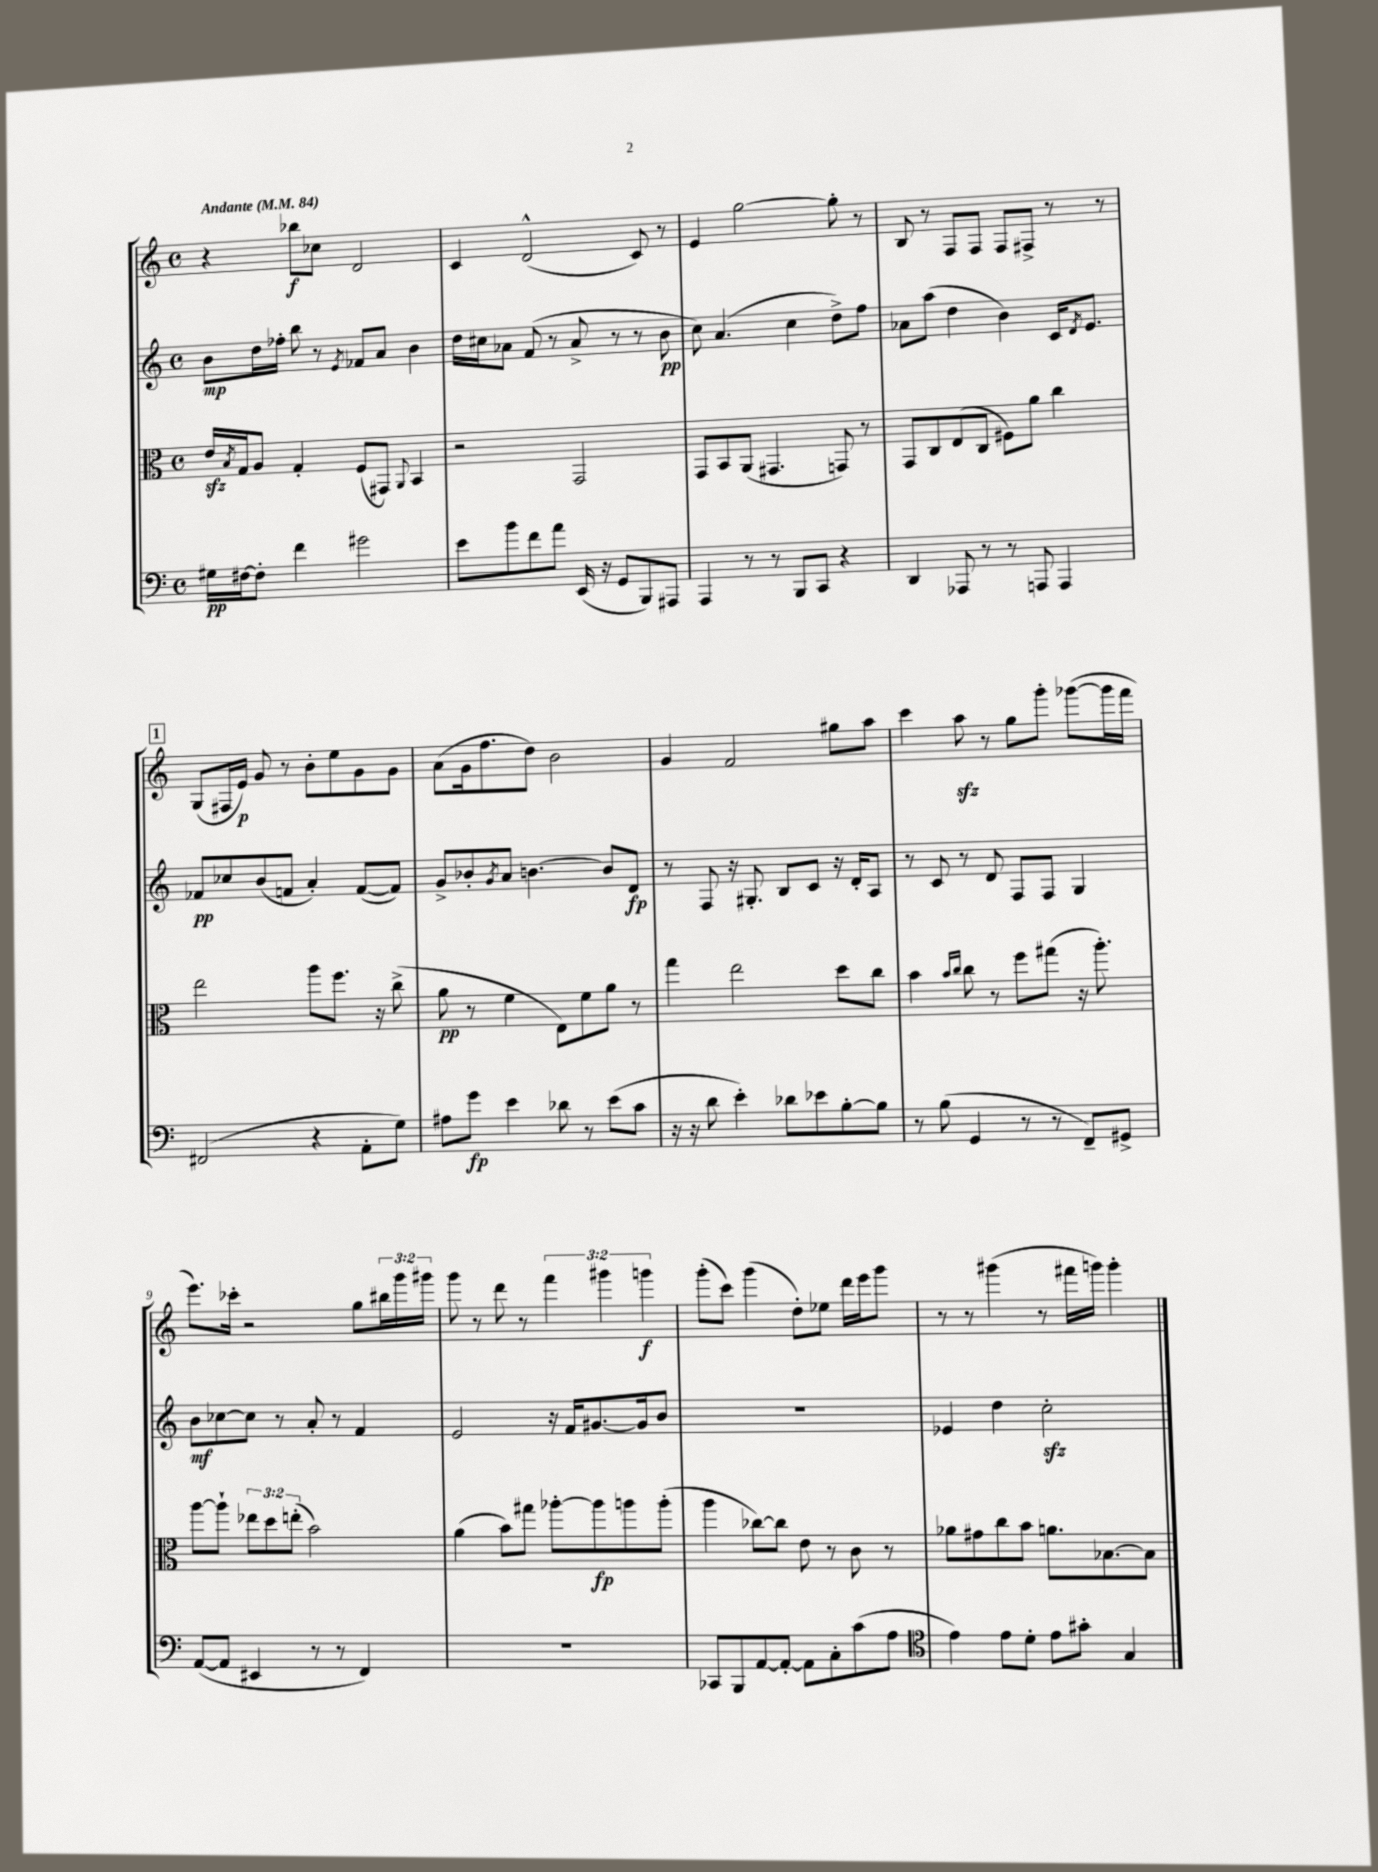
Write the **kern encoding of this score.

**kern	**kern	**kern	**kern
*staff4	*staff3	*staff2	*staff1
*clefF4	*clefC3	*clefG2	*clefG2
*k[]	*k[]	*k[]	*k[]
*M4/4	*M4/4	*M4/4	*M4/4
*met(c)	*met(c)	*met(c)	*met(c)
*MM84	*MM84	*MM84	*MM84
16G#	16e	8b	4r
.	8qB	.	.
[16F#	16G	.	.
8F#']	8A	16dd	.
.	.	16ff-'	.
4f	4G'	8bb	8bb-
.	.	8r	8cc-
.	.	8qe	.
2g#	(8F	8f-	2d
.	8GG#)	8a	.
.	8qqAA	.	.
.	4BB	4b	.
=	=	=	=
8e	2r	16dd	4c
.	.	16cc#	.
8b	.	8a-	.
8f	.	(8f	(2d^^
8a	.	8r	.
(16EE	2GG	8a-^	.
16r	.	.	.
8GG	.	8r	.
8BBB)	.	8r	8c)
8AAA#	.	8b	8r
=	=	=	=
4AAA	8GG	8cc)	4e
.	8BB	(4.a	.
8r	(8AA	.	[2gg
8r	4.GG#	.	.
8BBB	.	4cc	.
8CC	.	.	.
4r	8GG)	8dd^)	8gg']
.	8r	8ff	8r
=	=	=	=
4DD	8GG	8a-	8B
.	8C	(8aa	8r
8AAA-	(8E	4dd	8F
8r	8C	.	8F
8r	8F#)	4b)	8F
8AAA	8a	.	8F#^
4AAA	4cc	16c	8r
.	.	8qd	.
.	.	8.e	.
.	.	.	8r
=	=	=	=
(2FF#	2ee	8f-	(8G
.	.	8cc-	16F#
.	.	.	16e)
.	.	(8b	8g
.	.	8f	8r
4r	8aa	4a')	8b'
.	8.ff	.	8ee
8AA'	.	([8f	8g
.	16r	.	.
8G)	(8cc^	8f])	8g
=	=	=	=
8A#	8a	8g^	(8a
8g	8r	8b-'	16g
.	.	.	8.ff
.	.	8qg	.
4e	4f	8a	.
.	.	[4.b	8dd)
8d-	8E)	.	2b
8r	8f	.	.
(8e	8a	8b]	.
8c	8r	8d	.
=	=	=	=
16r	4gg	8r	4g
16r	.	.	.
8d	.	8F	.
4e')	2ee	16r	2f
.	.	8.G#'	.
8d-	.	8B	.
8e-	.	8c	.
[8B'	8dd	16r	8gg#
.	.	16d'	.
8B]	8cc	8A	8aa
=	=	=	=
8r	4b	8r	4ccc
(8B	.	8c	.
.	16qqb	.	.
.	16qqcc	.	.
4GG	8cc	8r	8aa
.	8r	8d	8r
8r	8ff	8F	8gg
8r	(8gg#	8F	8ggg'
8FF~)	16r	4G	([8ggg-
.	8.aa')	.	.
8GG#^	.	.	16ggg-]
.	.	.	16fff
=	=	=	=
([8AA	[8aa	8b	8.eee)
8AA]	8aa`]	[8cc-	.
.	.	.	16ccc-'
4EE#	12ee-	8cc-]	2r
.	12dd	.	.
.	.	8r	.
.	(12ee'	.	.
8r	2b)	8a'	.
8r	.	8r	.
4FF)	.	4f	8gg
.	.	.	24bb#
.	.	.	24ggg
.	.	.	24ggg#
=	=	=	=
1r	(4a	2e	8ggg
.	.	.	8r
.	8b)	.	8ddd
.	8gg#	.	8r
.	[8aa-'	16r	6fff
.	.	16f	.
.	8aa-]	[8.g#	.
.	.	.	6ggg#
.	8aa	.	.
.	.	16g#]	.
.	.	.	6ggg
.	(8aa'	8b	.
=	=	=	=
8CC-	4aa	1r	(8ggg'
8BBB	.	.	8ccc)
[8AA	[8cc-)	.	(4ggg
8AA'_	8cc-]	.	.
8AA]	8e	.	8dd')
8C'	8r	.	8ee-
(8c	8c	.	16ddd
.	.	.	16eee
8A	8r	.	8ggg
=	=	=	=
*clefC4	*	*	*
4e)	8a-	4e-	8r
.	8g#	.	8r
8e	8cc	4dd	(4ggg#
8d'	8b	.	.
8e	8.a	2cc'	8r
8g#'	.	.	16fff#
.	[8.B-	.	16ggg)
4G	.	.	4ggg'
.	8B-]	.	.
==	==	==	==
*-	*-	*-	*-
